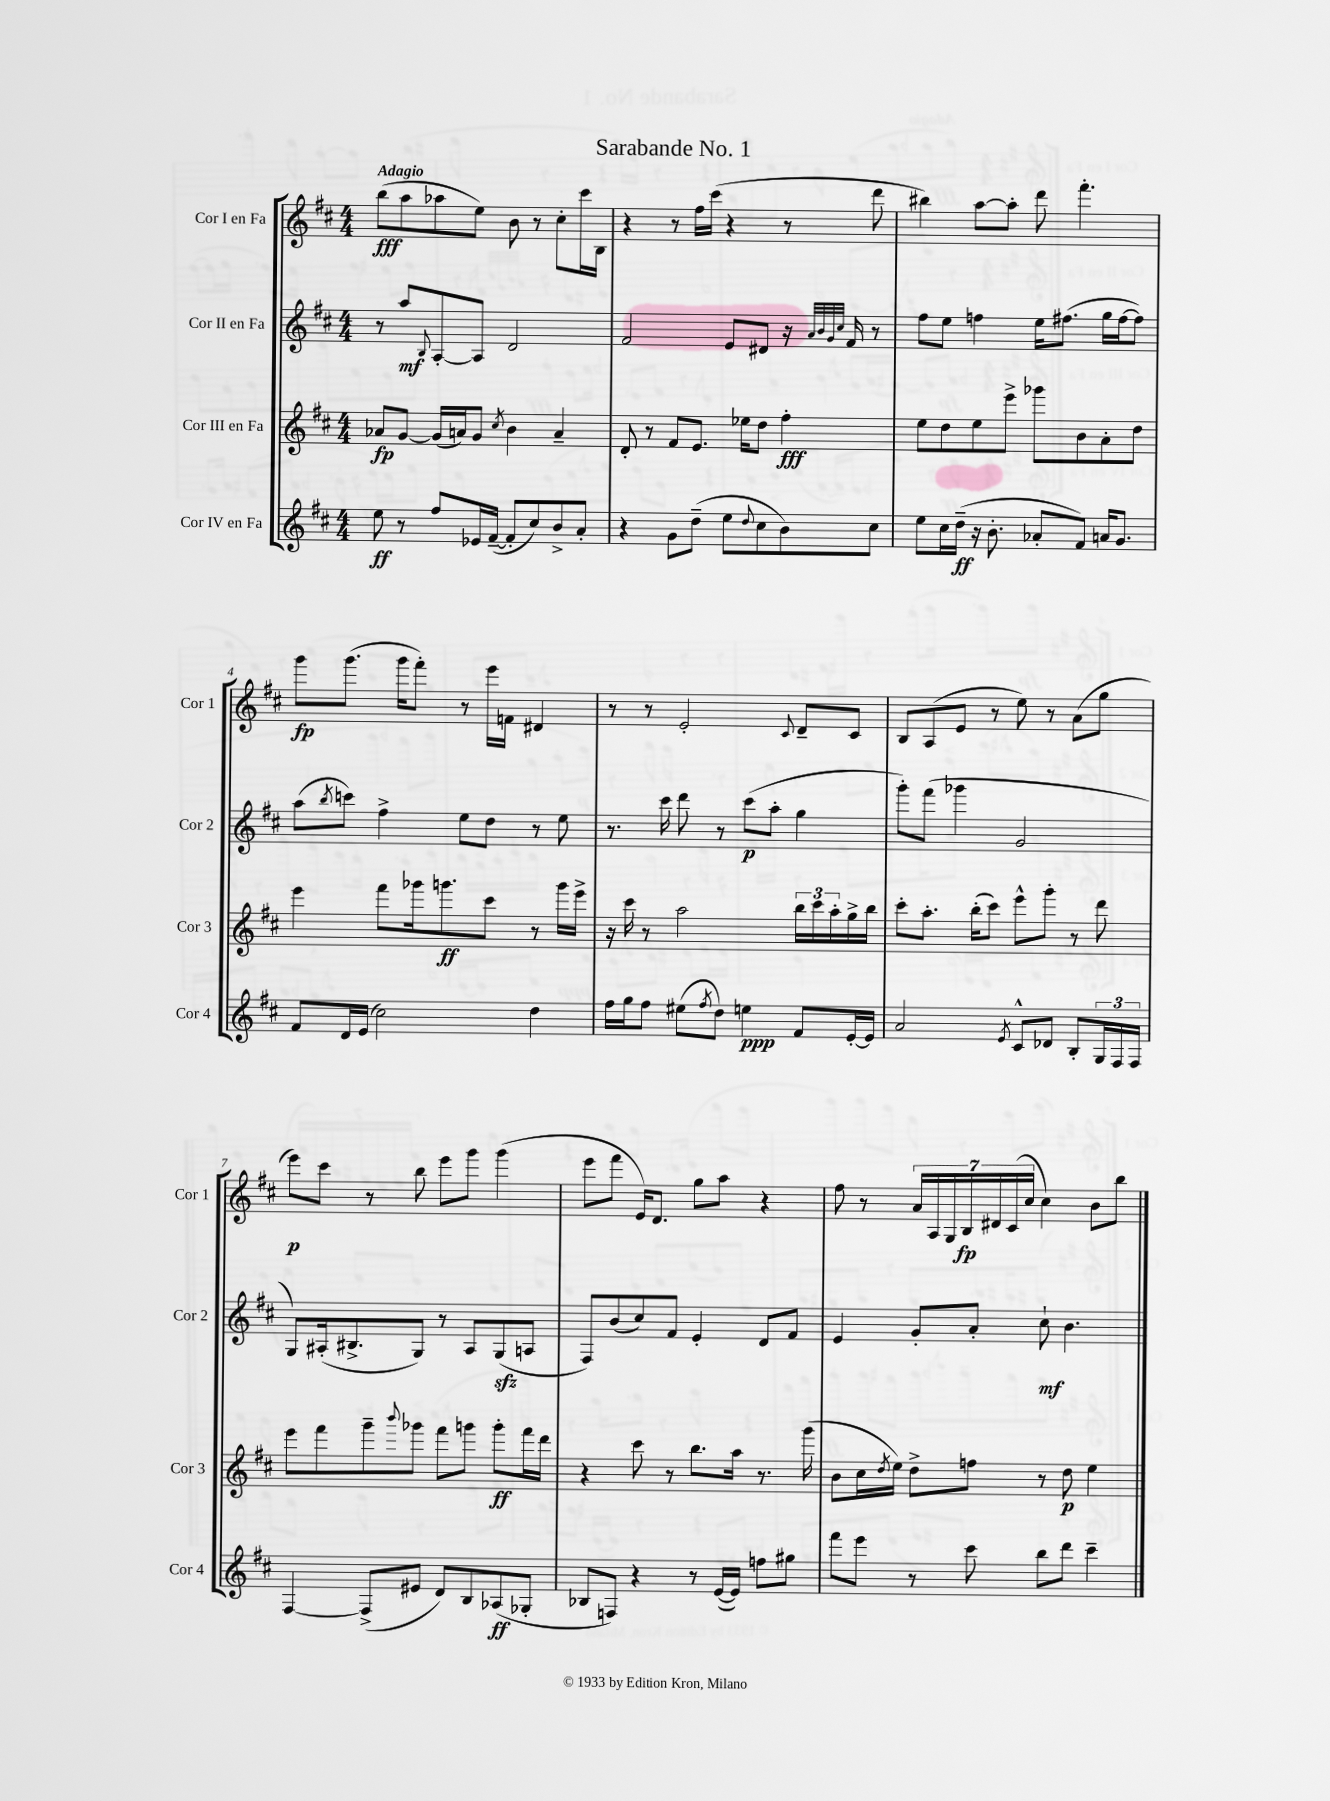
\header { title = "Sarabande No. 1" }
<<
\new StaffGroup <<
\new Staff = "s0" \with { instrumentName = "Cor I en Fa" shortInstrumentName = "Cor 1" } {
    \clef treble \key d \major \numericTimeSignature \time 4/4 \tempo "Adagio"
    b''8\fff( a''8 aes''8 e''8) b'8 r8 cis''8-. cis'''16 b16 |
    r4 r8 fis''16 cis'''16( r4 r8 d'''8 |
    bis''4) a''8~ a''8-. d'''8 fis'''4.-. |
    g'''8\fp g'''8.( g'''16 fis'''8-.) r8 e'''16 f'16 dis'4 |
    r8 r8 e'2-. \appoggiatura { cis'8 } d'8-- cis'8 |
    b8 a8( e'8 r8 e''8) r8 a'8( g''8 |
    e'''8\p) cis'''8 r8 b''8 e'''8 g'''8 g'''4( |
    e'''8 fis'''8 e'16) d'8. g''8 a''8 r4 |
    fis''8 r8 \tuplet 7/4 { a'16 a16 g16 b16\fp dis'16 cis'16( cis''16 } cis''4) b'8 b''8 \bar "|." |
}
\new Staff = "s1" \with { instrumentName = "Cor II en Fa" shortInstrumentName = "Cor 2" } {
    \clef treble \key d \major \numericTimeSignature \time 4/4
    r8 a''8\mf \appoggiatura { b8 } a8~-. a8 d'2 |
    fis'2 e'8 dis'8 r16 \grace { a'32 b'32 g'32 cis''32 } fis'16 r8 |
    fis''8 e''8 f''4 e''16 fis''8.( g''16 fis''16~ fis''8) |
    a''8( \acciaccatura { b''8 } c'''8) fis''4-> e''8 d''8 r8 e''8 |
    r8. cis'''16 d'''8 r8 cis'''8\p( a''8-. g''4 |
    g'''8-.) fis'''8( ges'''4 g'2 |
    g8) ais16-.( bis8.-> g8) r8 ais8 g8\sfz( a8 |
    fis8) b'8( cis''8) fis'8 e'4-. d'8 fis'8 |
    e'4 g'8-. a'8-. cis''8-!\mf b'4. \bar "|." |
}
\new Staff = "s2" \with { instrumentName = "Cor III en Fa" shortInstrumentName = "Cor 3" } {
    \clef treble \key d \major \numericTimeSignature \time 4/4
    aes'8\fp g'8~ g'16( a'16) g'8 \acciaccatura { cis''8 } b'4 a'4-- |
    d'8-. r8 fis'8 e'8. ees''16 d''8 fis''4-.\fff |
    e''8 d''8 e''8 e'''8-> ges'''8 b'8 a'8-. d''8 |
    e'''4 fis'''8 ges'''16 g'''8.\ff cis'''8 r8 g'''16 e'''16-> |
    r16 cis'''16 r8 a''2 \tuplet 3/2 { b''16 cis'''16 a''16-. } g''16-> b''16 |
    cis'''8-. a''8.-. b''16-.( cis'''8) e'''8-^ g'''8-. r8 d'''8 |
    e'''8 fis'''8 g'''8-- \appoggiatura { b'''8 } ges'''8 fis'''8 g'''8 g'''8-.\ff fis'''16 d'''16 |
    r4 cis'''8 r8 b''8. a''16 r8. g'''16( |
    b'8 cis''16 \acciaccatura { d''8 } e''16) d''8-> f''8 r8 d''8\p e''4 \bar "|." |
}
\new Staff = "s3" \with { instrumentName = "Cor IV en Fa" shortInstrumentName = "Cor 4" } {
    \clef treble \key d \major \numericTimeSignature \time 4/4
    e''8\ff r8 fis''8 ees'16 fis'16~--( fis'8-. cis''8) b'8-> a'8-. |
    r4 g'8 d''8--( e''8 \appoggiatura { d''8 } cis''8 b'8) cis''8 |
    e''8 cis''16 d''16--\ff( r16 b'8.-. aes'8-. fis'8) a'16 g'8. |
    fis'8 d'16 e'16( cis''2) d''4 |
    fis''16 g''16 fis''8 eis''8( \acciaccatura { fis''8 } d''8) e''4\ppp fis'8 e'16~-. e'16 |
    a'2 \acciaccatura { e'8 } cis'8-^ des'8 b8-. \tuplet 3/2 { g16 fis16 fis16 } |
    fis4~ fis8->( eis'8 d'8) b8 aes8\ff( ges8-. |
    bes8 f8) r4 r8 e'16~( e'16) f''8 gis''8 |
    fis'''8 e'''8 r8 cis'''8 b''8 d'''8 cis'''4-- \bar "|." |
}
>>
>>
